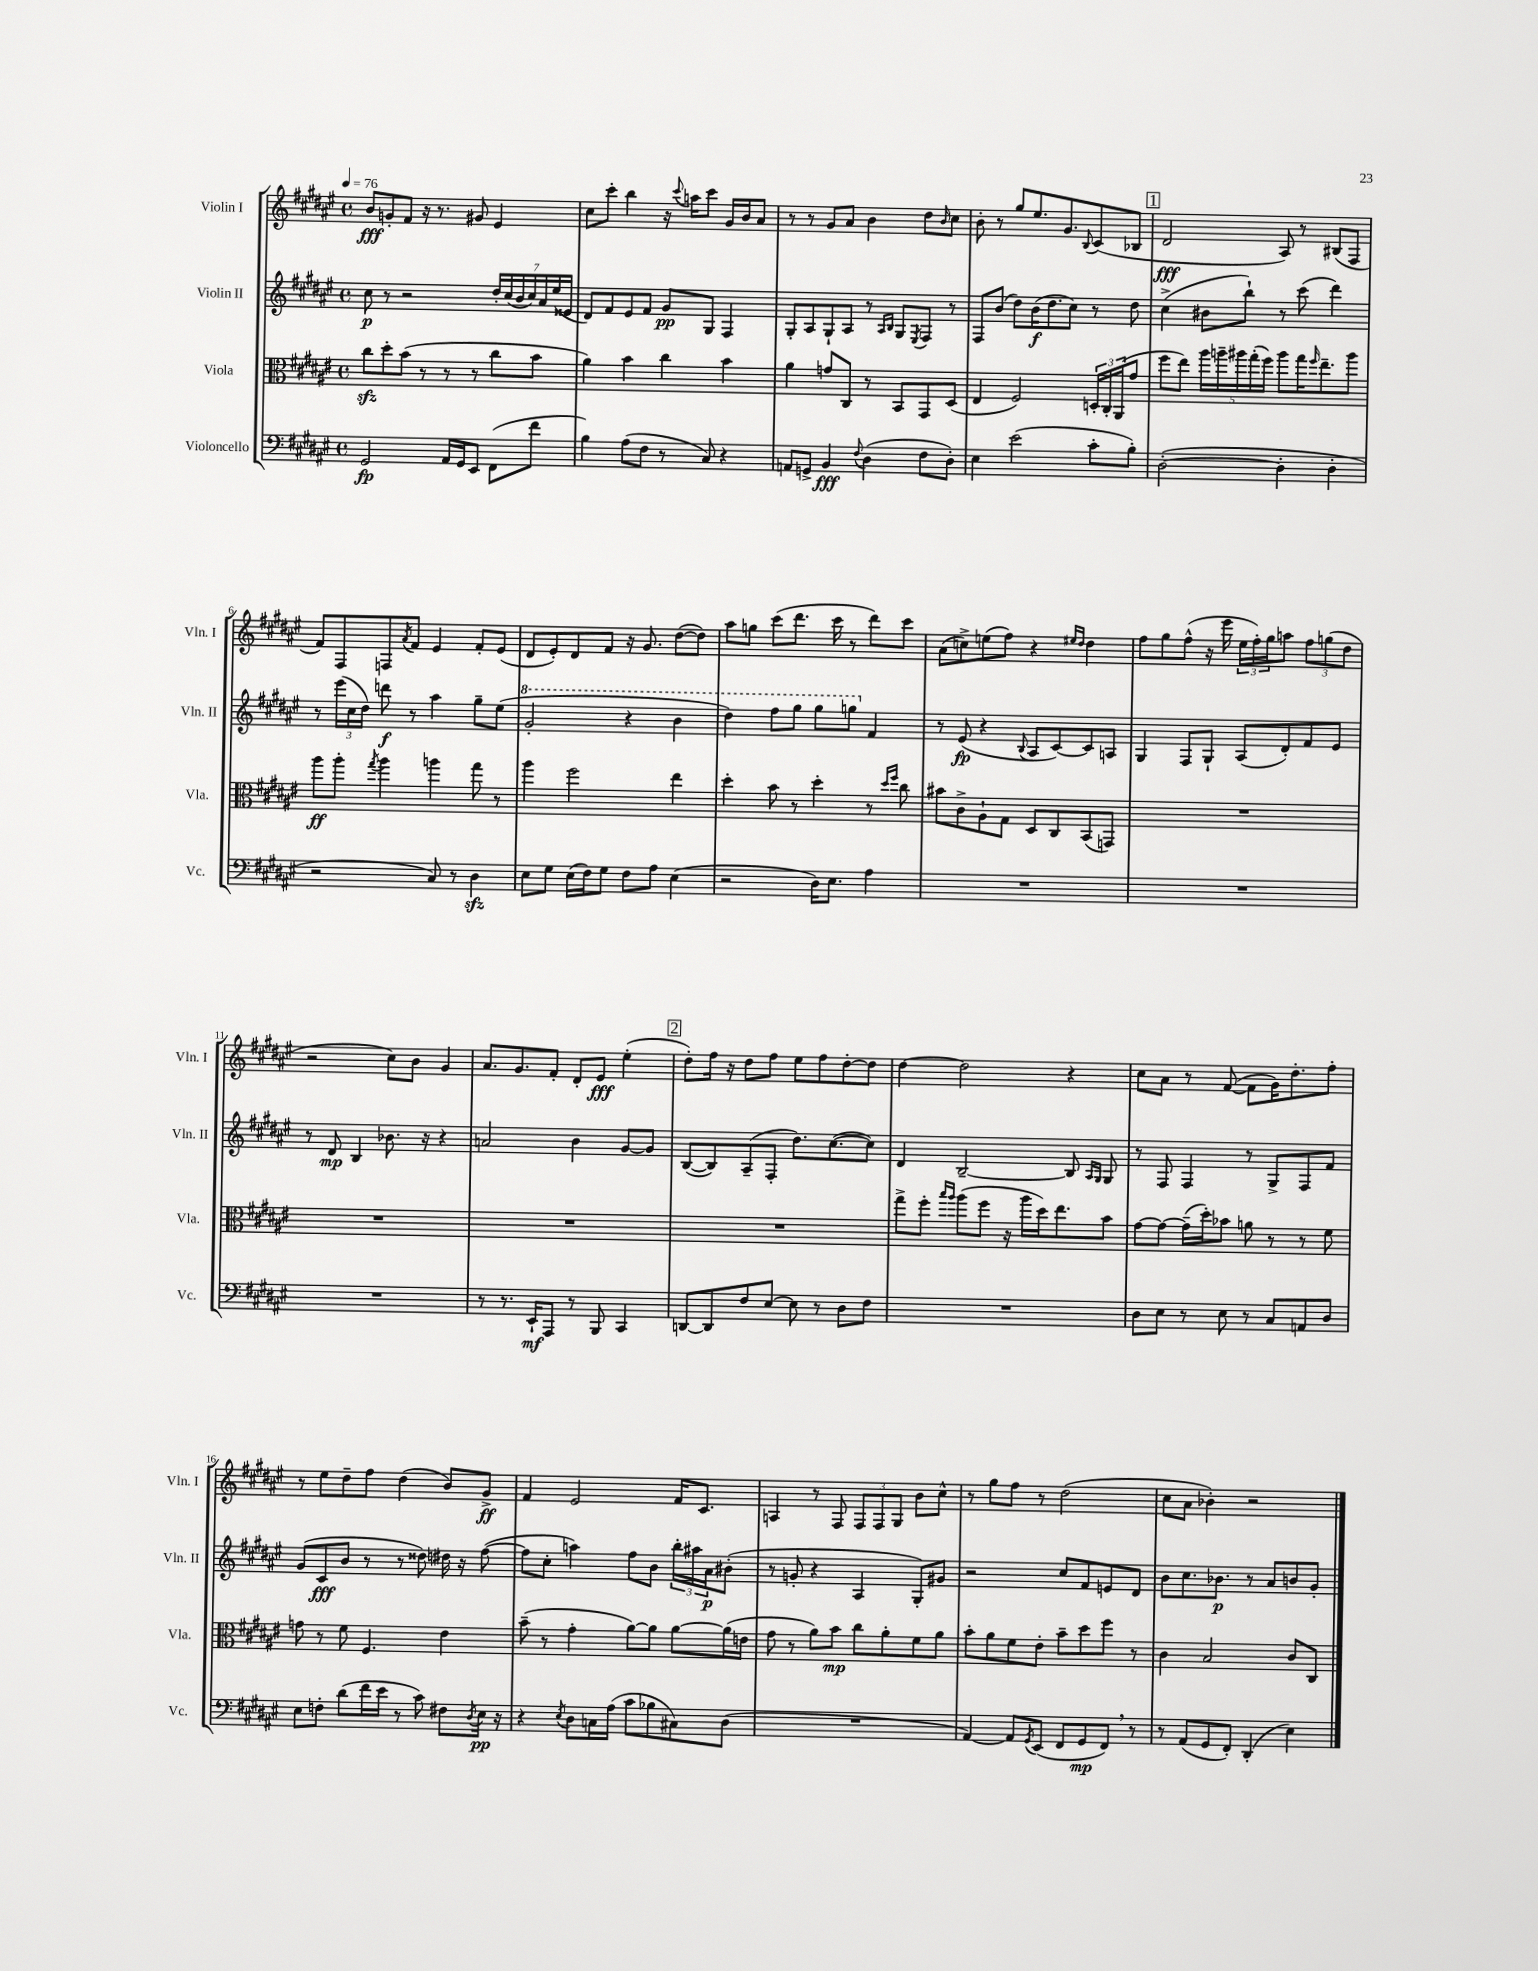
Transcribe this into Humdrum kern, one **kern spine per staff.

**kern	**dynam	**kern	**dynam	**kern	**dynam	**kern	**dynam
*part4	*part4	*part3	*part3	*part2	*part2	*part1	*part1
*staff4	*staff4	*staff3	*staff3	*staff2	*staff2	*staff1	*staff1
*I"Violoncello	*	*I"Viola	*	*I"Violin II	*	*I"Violin I	*
*I'Vc.	*	*I'Vla.	*	*I'Vln. II	*	*I'Vln. I	*
*clefF4	*	*clefC3	*	*clefG2	*	*clefG2	*
*k[f#c#g#d#a#e#]	*	*k[f#c#g#d#a#e#]	*	*k[f#c#g#d#a#e#]	*	*k[f#c#g#d#a#e#]	*
*M4/4	*	*M4/4	*	*M4/4	*	*M4/4	*
*met(c)	*	*met(c)	*	*met(c)	*	*met(c)	*
*MM76	*	*MM76	*	*MM76	*	*MM76	*
=1	=1	=1	=1	=1	=1	=1	=1
2GG#/	fp	8cc#zz\L	.	8cc#\	p	8b/L	fff
.	.	8dd#'\	.	8r	.	8gn'/	.
.	.	(8b\J	.	2r	.	8f#/J	.
.	.	8r	.	.	.	16r	.
.	.	.	.	.	.	8.r	.
16AA#/LL	.	8r	.	.	.	.	.
16GG#/J	.	.	.	.	.	.	.
8EE#/J	.	8r	.	.	.	8g#X/	.
(8FF#\L	.	8cc#\L	.	28dd#'/LL	.	4e#/	.
.	.	.	.	(28cc#/	.	.	.
.	.	.	.	28b/	.	.	.
.	.	.	.	28cc#/)	.	.	.
8f#\J	.	8b\J	.	.	.	.	.
.	.	.	.	28a#/	.	.	.
.	.	.	.	(28ee#/	.	.	.
.	.	.	.	28e##X/JJ	.	.	.
=2	=2	=2	=2	=2	=2	=2	=2
4B\)	.	4a#\)	.	8d#/L)	.	8cc#\L	.
.	.	.	.	8f#/	.	8ccc#'\J	.
(8A#\L	.	4b\	.	8e#/	.	4bb\	.
8F#\J	.	.	.	8f#/J	.	.	.
8r	.	4cc#\	.	8g#/L	pp	16r	.
.	.	.	.	.	.	8qqccc#/	.
.	.	.	.	.	.	16aan\KL	.
8C#/)	.	.	.	8G#/J	.	8ccc#\J	.
4r	.	4b\	.	4F#/	.	16g#/LL	.
.	.	.	.	.	.	16b/J	.
.	.	.	.	.	.	8a#/J	.
=3	=3	=3	=3	=3	=3	=3	=3
8AAn/L	.	4a#\	.	8G#'/L	.	8r	.
8GGn^/J	.	.	.	8A#/	.	8r	.
4BB/	fff	8gn/L	.	8G#`/	.	8g#/L	.
.	.	8C#/J	.	8A#/J	.	8a#/J	.
8qqF#/	.	.	.	.	.	.	.
(4D#\	.	8r	.	8r	.	4b\	.
.	.	.	.	16qqA#/LL	.	.	.
.	.	.	.	16qqB/JJ	.	.	.
.	.	8BB/L	.	8G#/L	.	.	.
.	.	.	.	8qE#/	.	.	.
8F#\L	.	8GG#/	.	8F#/J	.	8dd#\L	.
.	.	.	.	.	.	16qqb/	.
8D#'\J)	.	(8D#/J	.	8r	.	8cc#\J	.
=4	=4	=4	=4	=4	=4	=4	=4
4E#\	.	4E#/	.	8F#/L	.	8b'\	.
.	.	.	.	(8b/J	.	8r	.
(2e#\	.	2F#/)	.	8dd#\L)	.	8gg#/L	.
.	.	.	.	(16b\K	f	8.ee#/	.
.	.	.	.	8.dd#\	.	.	.
.	.	.	.	.	.	8.g#/	.
.	.	.	.	8cc#\J)	.	.	.
.	.	.	.	.	.	8qqB/	.
8c#'\L	.	24Dn'/LL	.	8r	.	(8c#/	.
.	.	24C#'/	.	.	.	.	.
.	.	(24AA#/J	.	.	.	.	.
8B'\J)	.	8g#/J	.	8dd#\	.	8B-X/J	.
!!LO:REH:place=s1:t=1
=5	=5	=5	=5	=5	=5	=5	=5
([2D#'\	.	8ff#\L	.	(4cc#^\	.	2d#/	fff
.	.	8ee#\J)	.	.	.	.	.
.	.	20aa#\LL	.	8b#X\L	.	.	.
.	.	20aan~\	.	.	.	.	.
.	.	20aa#X\	.	.	.	.	.
.	.	.	.	8bb`\J)	.	.	.
.	.	(20gg#'\	.	.	.	.	.
.	.	20ff#\JJ)	.	.	.	.	.
4D#'\]	.	8aa#\L	.	8r	.	8A#/)	.
.	.	16gg#\K	.	(8ccc#\	.	8r	.
.	.	16qqff#/	.	.	.	.	.
.	.	8.ee#~\	.	.	.	.	.
4D#'\	.	.	.	4ddd#\)	.	(8B#X/L	.
.	.	8aa#\J	.	.	.	8F#/J	.
!!LO:LB:g=z
=6	=6	=6	=6	=6	=6	=6	=6
2r	.	8aa#\L	ff	8r	.	8f#/L)	.
.	.	8aa#'\J	.	(24eee#\LL	.	8F#/	.
.	.	.	.	24cc#\	.	.	.
.	.	.	.	24dd#\JJ)	.	.	.
.	.	8qgg#/	.	.	.	.	.
.	.	4aa#\	.	8dddn\	f	8Fn/	.
.	.	.	.	.	.	8qa#/	.
.	.	.	.	8r	.	8f#/J	.
8C#/)	.	4aan\	.	4aa#\	.	4e#/	.
8r	.	.	.	.	.	.	.
4D#zz\	.	8gg#\	.	8gg#~\L	.	8f#'/L	.
.	.	8r	.	(8ee#\J	.	(8e#/J	.
=7	=7	=7	=7	=7	=7	=7	=7
*	*	*	*	*8va	*	*	*
8E#\L	.	4aa#\	.	2gg#'/	.	8d#/L	.
8G#\J	.	.	.	.	.	8e#'/)	.
(16E#\LL	.	2ff#\	.	.	.	8d#/	.
16F#\J)	.	.	.	.	.	.	.
8G#\J	.	.	.	.	.	8f#/J	.
8F#\L	.	.	.	4r	.	16r	.
.	.	.	.	.	.	8.g#/	.
8A#\J	.	.	.	.	.	.	.
(4E#\	.	4ee#\	.	4bb\	.	([8dd#\L	.
.	.	.	.	.	.	8dd#\J])	.
=8	=8	=8	=8	=8	=8	=8	=8
2r	.	4dd#'\	.	4ddd#\)	.	8aa#\L	.
.	.	.	.	.	.	8ggn\J	.
.	.	8b\	.	8fff#\L	.	(8ccc#\L	.
.	.	8r	.	8ggg#\J	.	8.ddd#\J	.
16D#\KL)	.	4dd#'\	.	8ggg#\L	.	.	.
8.E#\J	.	.	.	.	.	16ccc#\	.
.	.	.	.	8gggn\J	.	8r	.
*	*	*	*	*X8va	*	*	*
4A#\	.	8r	.	4f#/	.	8ddd#\L)	.
.	.	16qqdd#/LL	.	.	.	.	.
.	.	16qqff#/JJ	.	.	.	.	.
.	.	8cc#\	.	.	.	8ccc#\J	.
=9	=9	=9	=9	=9	=9	=9	=9
1r	.	8b#X\L	.	8r	.	(8a#\L	.
.	.	8c#^\	.	(8e#/	fp	8ccn^\)	.
.	.	8A#`\	.	4r	.	(8een\	.
.	.	8G#\J	.	.	.	8ff#\J)	.
.	.	.	.	8qqB/	.	.	.
.	.	8D#/L	.	8A#/L	.	4r	.
.	.	8C#/	.	[8c#/)	.	.	.
.	.	.	.	.	.	16qqee#X/LL	.
.	.	.	.	.	.	16qqdd#/JJ	.
.	.	(8BB/	.	8c#/]	.	4dd#\	.
.	.	8GGn/J)	.	8An/J	.	.	.
=10	=10	=10	=10	=10	=10	=10	=10
1r	.	1r	.	4G#/	.	8ff#\L	.
.	.	.	.	.	.	8gg#\	.
.	.	.	.	8F#/L	.	(8ff#^^\J	.
.	.	.	.	8G#`/J	.	16r	.
.	.	.	.	.	.	16eee#\	.
.	.	.	.	(8A#/L	.	24ee#\LL	.
.	.	.	.	.	.	24ff#'\)	.
.	.	.	.	.	.	24gg#\J	.
.	.	.	.	8d#'/)	.	8aan\J	.
.	.	.	.	8f#/	.	12ff#\L	.
.	.	.	.	.	.	(12ggn\	.
.	.	.	.	8e#/J	.	.	.
.	.	.	.	.	.	12dd#\J	.
!!LO:LB:g=z
=11	=11	=11	=11	=11	=11	=11	=11
1r	.	1r	.	8r	.	2r	.
.	.	.	.	8d#/	mp	.	.
.	.	.	.	4B/	.	.	.
.	.	.	.	8.b-X\	.	8cc#\L)	.
.	.	.	.	.	.	8b\J	.
.	.	.	.	16r	.	.	.
.	.	.	.	4r	.	4g#/	.
=12	=12	=12	=12	=12	=12	=12	=12
8r	.	1r	.	2an/	.	8.a#/L	.
8.r	.	.	.	.	.	.	.
.	.	.	.	.	.	8.g#/	.
16EE#`/KL	mf	.	.	.	.	.	.
8AAA#/J	.	.	.	.	.	8f#'/J	.
8r	.	.	.	4b\	.	8d#'/L	.
8BBB/	.	.	.	.	.	8e#/J	fff
4CC#/	.	.	.	[8g#/L	.	(4ee#'\	.
.	.	.	.	8g#/J]	.	.	.
!!LO:REH:place=s1:t=2
=13	=13	=13	=13	=13	=13	=13	=13
[8DDn/L	.	1r	.	([8B/L	.	8dd#'\L)	.
8DD/]	.	.	.	8B/])	.	16ff#\Jk	.
.	.	.	.	.	.	16r	.
8F#/	.	.	.	(8A#~/	.	8dd#\L	.
[8E#/J	.	.	.	8F#'/J	.	8ff#\J	.
8E#\]	.	.	.	8.dd#\L)	.	8ee#\L	.
8r	.	.	.	.	.	8ff#\	.
.	.	.	.	([8.cc#\	.	.	.
8D#\L	.	.	.	.	.	[8dd#'\	.
8F#\J	.	.	.	8cc#\J])	.	8dd#\J]	.
=14	=14	=14	=14	=14	=14	=14	=14
1r	.	8gg#^\L	.	4d#/	.	[4dd#\	.
.	.	8ff#'\J	.	.	.	.	.
.	.	16qqbb/LL	.	.	.	.	.
.	.	16qqaa#/JJ	.	.	.	.	.
.	.	(8aa#\L	.	[2B~/	.	2dd#\]	.
.	.	8ff#\J	.	.	.	.	.
.	.	16r	.	.	.	.	.
.	.	16aa#\LL	.	.	.	.	.
.	.	16dd#\J)	.	.	.	.	.
.	.	8.ee#\	.	.	.	.	.
.	.	.	.	8B/]	.	4r	.
.	.	.	.	16qqA#/LL	.	.	.
.	.	.	.	16qqG#/JJ	.	.	.
.	.	8b\J	.	8G#/	.	.	.
=15	=15	=15	=15	=15	=15	=15	=15
8D#\L	.	[8g#\L	.	8r	.	8cc#\L	.
8E#\J	.	8g#\J_	.	8F#/	.	8a#\J	.
8r	.	(16g#~\LL]	.	4F#/	.	8r	.
.	.	16dd#'\J)	.	.	.	.	.
8E#\	.	8b-X\J	.	.	.	([8f#/	.
8r	.	8an\	.	8r	.	8f#\L]	.
8C#/L	.	8r	.	8G#^/L	.	16g#\K)	.
.	.	.	.	.	.	8.dd#'\	.
8AAn/	.	8r	.	8F#/	.	.	.
8D#/J	.	8f#\	.	8f#/J	.	8ff#'\J	.
!!LO:LB:g=z
=16	=16	=16	=16	=16	=16	=16	=16
8E#\L	.	8gn\	.	(8g#/L	.	8r	.
8Fn'\J	.	8r	.	8c#/	fff	8ee#\L	.
(8d#\L	.	8f#\	.	8b/J	.	8dd#~\	.
16f#\L	.	4.F#/	.	8r	.	8ff#\J	.
16e#\JJ	.	.	.	.	.	.	.
8r	.	.	.	8r	.	(4dd#\	.
8c#\)	.	.	.	8dd##X\)	.	.	.
8F#X\L	.	4e#\	.	16dd#X\	.	8b/L)	.
.	.	.	.	16r	.	.	.
8qD#/	.	.	.	.	.	.	.
16E#\Jk	pp	.	.	([8ff#\	.	8g#^/J	ff
16r	.	.	.	.	.	.	.
=17	=17	=17	=17	=17	=17	=17	=17
4r	.	(8b~\	.	8ff#\L]	.	4f#/	.
.	.	8r	.	8cc#'\J	.	.	.
8qE#/	.	.	.	.	.	.	.
8D#\L	.	4g#'\	.	4aan\)	.	2e#/	.
16Cn\L	.	.	.	.	.	.	.
(16A#\JJ	.	.	.	.	.	.	.
8c#\L	.	[8a#\L)	.	8ff#\L	.	.	.
8B-X\	.	8a#\J]	.	8b\J	.	.	.
8C#X\)	.	[8a#\L	.	24bb'\LL	.	16f#/KL	.
.	.	.	.	24aa#X\	.	.	.
.	.	.	.	.	.	8.c#/J	.
.	.	.	.	24a#\J	p	.	.
(8D#\J	.	(16a#\L]	.	(8b#X'\J	.	.	.
.	.	16en\JJ	.	.	.	.	.
=18	=18	=18	=18	=18	=18	=18	=18
1r	.	8g#\	.	8r	.	4An/	.
.	.	8r	.	8gn'/	.	.	.
.	.	8a#\L)	.	4r	.	8r	.
.	.	8b\J	mp	.	.	8F#/	.
.	.	8cc#\L	.	4A#/	.	12F#/L	.
.	.	.	.	.	.	12F#/	.
.	.	8a#'\	.	.	.	.	.
.	.	.	.	.	.	12G#/J	.
.	.	8f#\	.	8G#'/L)	.	8b\L	.
.	.	8a#\J	.	8g#X/J	.	8cc#^^\J	.
=19	=19	=19	=19	=19	=19	=19	=19
[4AA#/)	.	8b'\L	.	2r	.	8r	.
.	.	8a#\	.	.	.	8gg#\L	.
8AA#/L]	.	8f#\	.	.	.	8ff#\J	.
8qGG#/	.	.	.	.	.	.	.
(8EE#/J	.	8e#'\J	.	.	.	8r	.
8FF#/L	.	8b~\L	.	8cc#/L	.	(2dd#\	.
8GG#/	mp	8dd#\	.	8f#/	.	.	.
8FF#,/J)	.	8ff#\J	.	8en/	.	.	.
8r	.	8r	.	8d#/J	.	.	.
=20	=20	=20	=20	=20	=20	=20	=20
8r	.	4c#\	.	8b\L	.	8cc#\L	.
(8AA#/L	.	.	.	8.cc#\	.	8a#\J	.
8GG#/	.	2B/	.	.	.	4b-X'\)	.
.	.	.	.	8.b-X\J	p	.	.
8FF#'/J)	.	.	.	.	.	.	.
(4DD#'/	.	.	.	8r	.	2r	.
.	.	.	.	8a#/L	.	.	.
4E#\)	.	8c#/L	.	8bn/	.	.	.
.	.	8C#/J	.	8g#'/J	.	.	.
==	==	==	==	==	==	==	==
*-	*-	*-	*-	*-	*-	*-	*-
